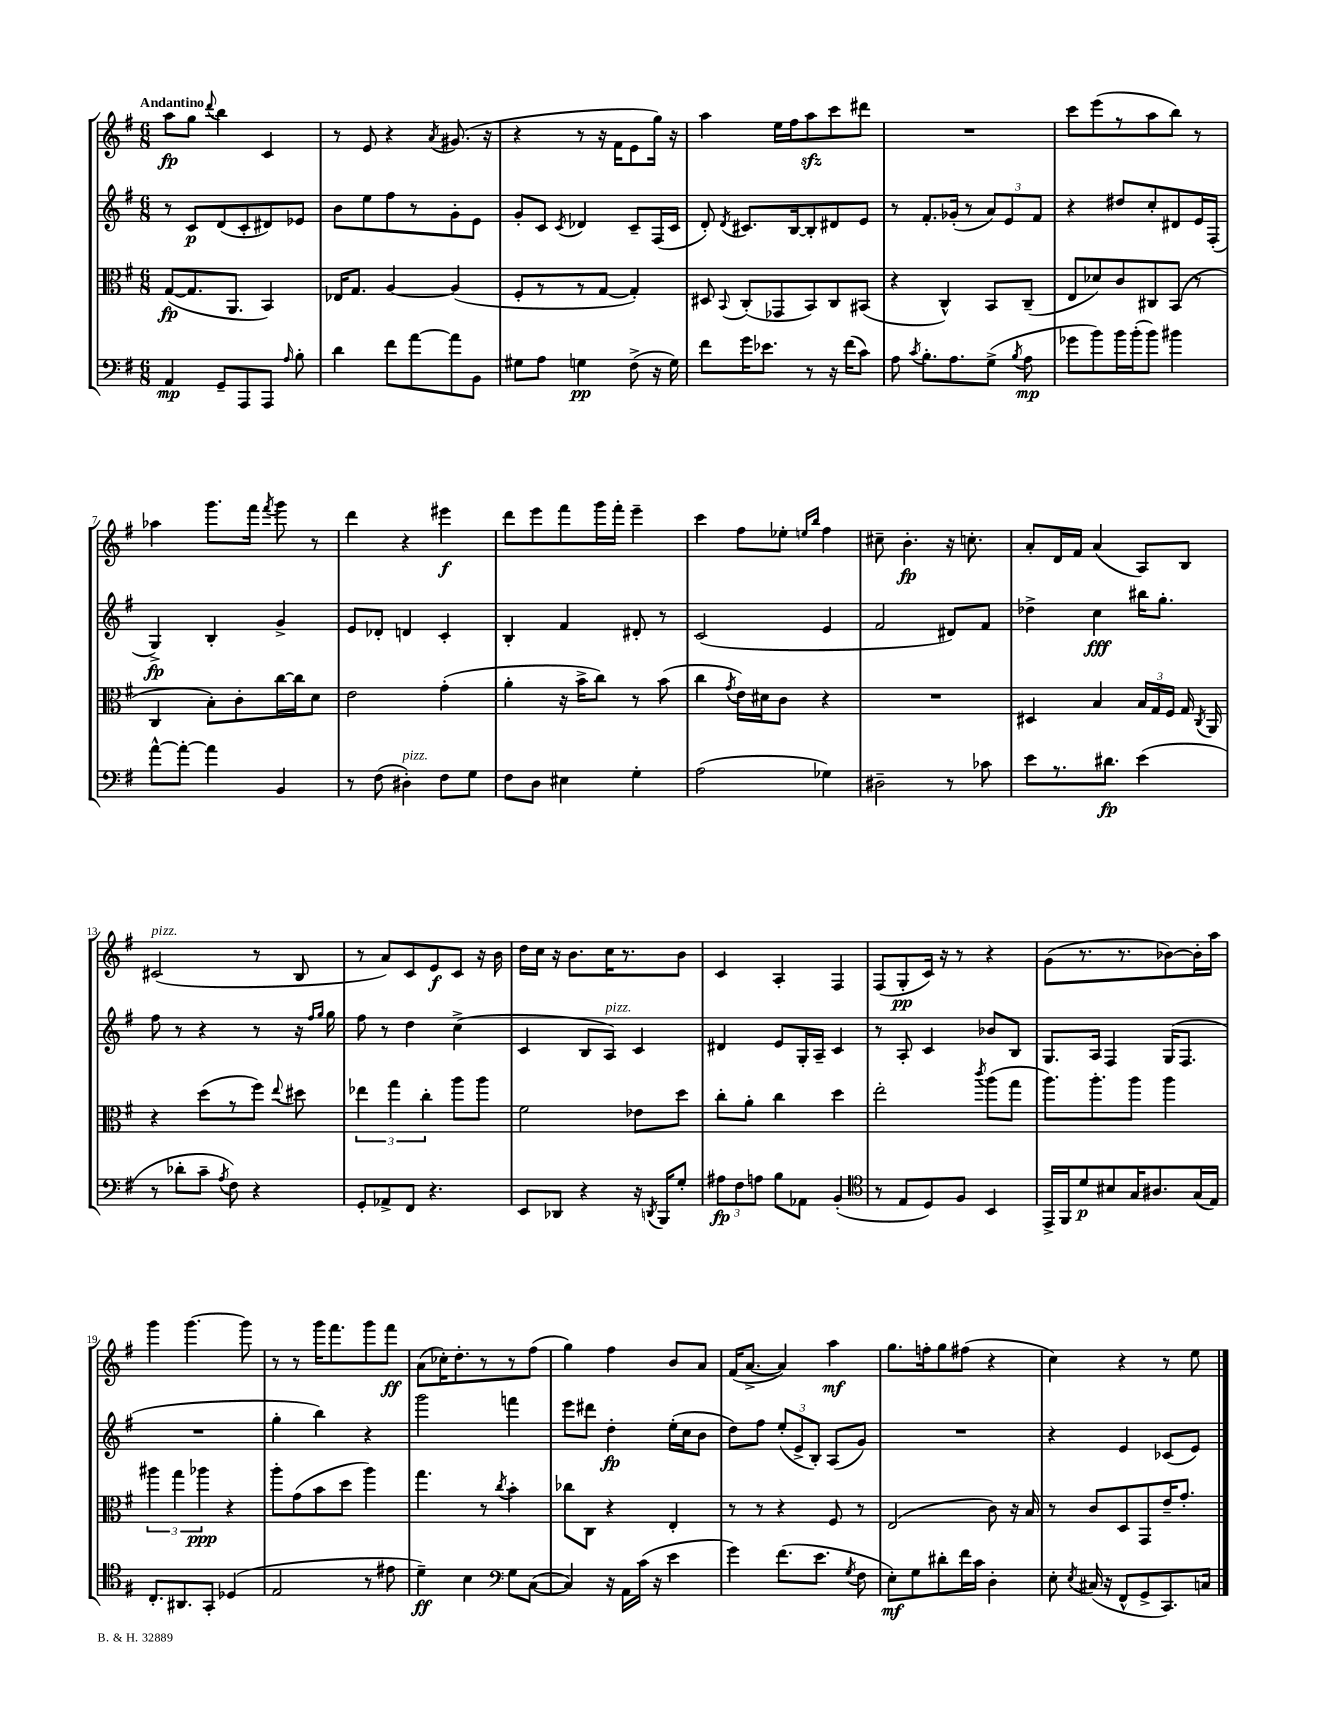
<<
\new StaffGroup <<
\new Staff = "s0" {
    \clef treble \key g \major \numericTimeSignature \time 6/8 \tempo "Andantino"
    \autoBeamOff a''8[\fp g''8] \appoggiatura { d'''8 } b''4 c'4 |
    r8 e'8 r4 \acciaccatura { a'8 } gis'8.( r16 |
    r4 r8 r16 fis'16[ e'8 g''16]) r16 |
    a''4 e''16[ fis''16 a''8\sfz c'''8 dis'''8] |
    R2. |
    c'''8[ e'''8( r8 a''8 b''8]) r8 |
    aes''4 g'''8.[ fis'''16] \acciaccatura { fis'''8 } g'''8 r8 |
    d'''4 r4 eis'''4\f |
    d'''8[ e'''8 fis'''8 g'''16 fis'''16]-. e'''4-- |
    c'''4 fis''8[ ees''8]-. \grace { e''16[ b''16] } fis''4 |
    cis''8-- b'4.-.\fp r16 c''8.-. |
    a'8[-. d'16 fis'16] a'4( a8[) b8] |
    cis'2^\markup { \italic "pizz." }( r8 b8 |
    r8 a'8[) c'8 e'8\f c'8] r16 b'16 |
    d''16[ c''16] r16 b'8.[ c''16 r8. b'8] |
    c'4 a4-. fis4 |
    fis8[( g8-.\pp c'16]) r16 r8 r4 |
    g'8[( r8. r8. bes'8~) bes'16-. a''16] |
    g'''4 g'''4.~ g'''8 |
    r8 r8 g'''16[ fis'''8. g'''8 fis'''8]\ff |
    a'8[( ces''16-.) d''8.-. r8 r8 fis''8]( |
    g''4) fis''4 b'8[ a'8] |
    fis'16[( a'8.]~-> a'4) a''4\mf |
    g''8.[ f''16-. g''8 fis''8]( r4 |
    c''4) r4 r8 e''8 \bar "|." |
}
\new Staff = "s1" {
    \clef treble \key g \major \numericTimeSignature \time 6/8
    \autoBeamOff r8 c'8[\p d'8( c'8-. dis'8) ees'8] |
    b'8[ e''8 fis''8 r8 g'8-. e'8] |
    g'8[-. c'8] \acciaccatura { c'8 } des'4 c'8[-- fis16( c'16] |
    d'8-.) \acciaccatura { d'8 } cis'8.[ b16~ b8-. dis'8 e'8] |
    r8 fis'8.[-. ges'16]-.( r8 \tuplet 3/2 { a'8[) e'8 fis'8] } |
    r4 dis''8[ c''8-. dis'8 e'16 fis16]-.( |
    g4->\fp) b4-. g'4-> |
    e'8[ des'8]-. d'4 c'4-. |
    b4-. fis'4 dis'8-. r8 |
    c'2( e'4 |
    fis'2 dis'8[) fis'8] |
    des''4-> c''4\fff bis''16[ g''8.]-. |
    fis''8 r8 r4 r8 r16 \grace { fis''16[ g''16] } g''16 |
    fis''8 r8 d''4 c''4->( |
    c'4 b8[ a8]^\markup { \italic "pizz." }) c'4 |
    dis'4 e'8[ g16-. a16]-- c'4 |
    r8 a8-. c'4 bes'8[ b8] |
    g8.[ a16] fis4 g16[( fis8.] |
    R2. |
    g''4-. b''4) r4 |
    g'''2 f'''4 |
    e'''8[ dis'''8] d''4-.\fp e''16[-.( c''16 b'8] |
    d''8[) fis''8] \tuplet 3/2 { e''8[-.( e'8-> b8]-.) } a8[( g'8]) |
    R2. |
    r4 e'4 ces'8[( e'8]) \bar "|." |
}
\new Staff = "s2" {
    \clef alto \key g \major \numericTimeSignature \time 6/8
    \autoBeamOff g8[~\fp( g8. a,8.] b,4) |
    ees16[ g8.] a4~ a4( |
    fis8[-. r8 r8 g8]~ g4-.) |
    dis8 \appoggiatura { b,8 } c8[-.( ges,8 b,8) c8 bis,8]( |
    r4 c4-^) b,8[ c8]--( |
    e8[ des'8) c'8 cis8 b,8]( r8 |
    c4 b8[-.) c'8-. c''16~ c''16 d'8] |
    e'2 g'4-.( |
    a'4-. r16 b'16[-> c''8]) r8 b'8( |
    c''4 \acciaccatura { g'8 } e'16[) dis'16 c'8] r4 |
    R2. |
    dis4 b4 \tuplet 3/2 { b16[ g16 fis16] } g16 \acciaccatura { c8 } a,16 |
    r4 d''8[( r8 fis''8]) \appoggiatura { e''8 } dis''8 |
    \tuplet 3/2 { ees''4 g''4 c''4-. } a''8[ a''8] |
    fis'2 ees'8[ d''8] |
    c''8[-. a'8]-. c''4 d''4 |
    e''2-. \acciaccatura { c'''8 } a''8[( g''8] |
    a''8.[) a''8.-. a''8] a''4 |
    \tuplet 3/2 { ais''4 g''4 aes''4\ppp } r4 |
    a''8[-. g'8( b'8 d''8] a''4) |
    g''4. r8 \acciaccatura { c''8 } b'4-. |
    ces''8[ c8] r4 e4-. |
    r8 r8 r4 fis8 r8 |
    e2( c'8) r16 b16 |
    r8 c'8[ d8 g,8 e'16-- g'8.]-. \bar "|." |
}
\new Staff = "s3" {
    \clef bass \key g \major \numericTimeSignature \time 6/8
    \autoBeamOff a,4\mp g,8[-- a,,8 a,,8] \grace { a16 } b8-. |
    d'4 fis'8[ a'8~ a'8 b,8] |
    gis8[ a8] g4\pp fis8->( r16 g16) |
    fis'8[ g'16 ees'8.] r8 r16 fis'16[( c'8]) |
    a8 \acciaccatura { c'8 } b8.[-. a8. g8]->( \acciaccatura { b8 } a8\mp |
    ges'8[ b'8) b'16 b'16-.( b'8]) bis'4 |
    a'8[~-^ a'8]~-. a'4 b,4 |
    r8 fis8( dis4-.^\markup { \italic "pizz." }) fis8[ g8] |
    fis8[ d8] eis4 g4-. |
    a2( ges4) |
    dis2-- r8 ces'8 |
    e'8[ r8. dis'8.]\fp e'4( |
    r8 des'8[-. c'8]-- \acciaccatura { a8 } fis8) r4 |
    g,8[-. aes,8-> fis,8] r4. |
    e,8[ des,8] r4 r16 \acciaccatura { d,8 } b,,16[ g8]-. |
    \tuplet 3/2 { ais8[\fp fis8 a8] } b8[ aes,8] b,4-.( |
    \clef tenor r8 e8[ d8) fis8] b,4 |
    e,16[-> fis,16 d'8\p bis8 g16 ais8. g16( e16]) |
    c8.[-. ais,8. g,8]-. des4( |
    e2 r8 eis'8 |
    d'4--\ff) b4 \clef bass g8[ c8]~( |
    c4) r16 a,16[ c'16]( r16 e'4 |
    g'4) fis'8.[( e'8.] \acciaccatura { g8 } fis8 |
    e8[-.\mf) g8 dis'8-. fis'16 c'16] d4-. |
    e8-. \acciaccatura { e8 } cis16( r16 fis,8[-^ g,8-> c,8.) c16] \bar "|." |
}
>>
>>
